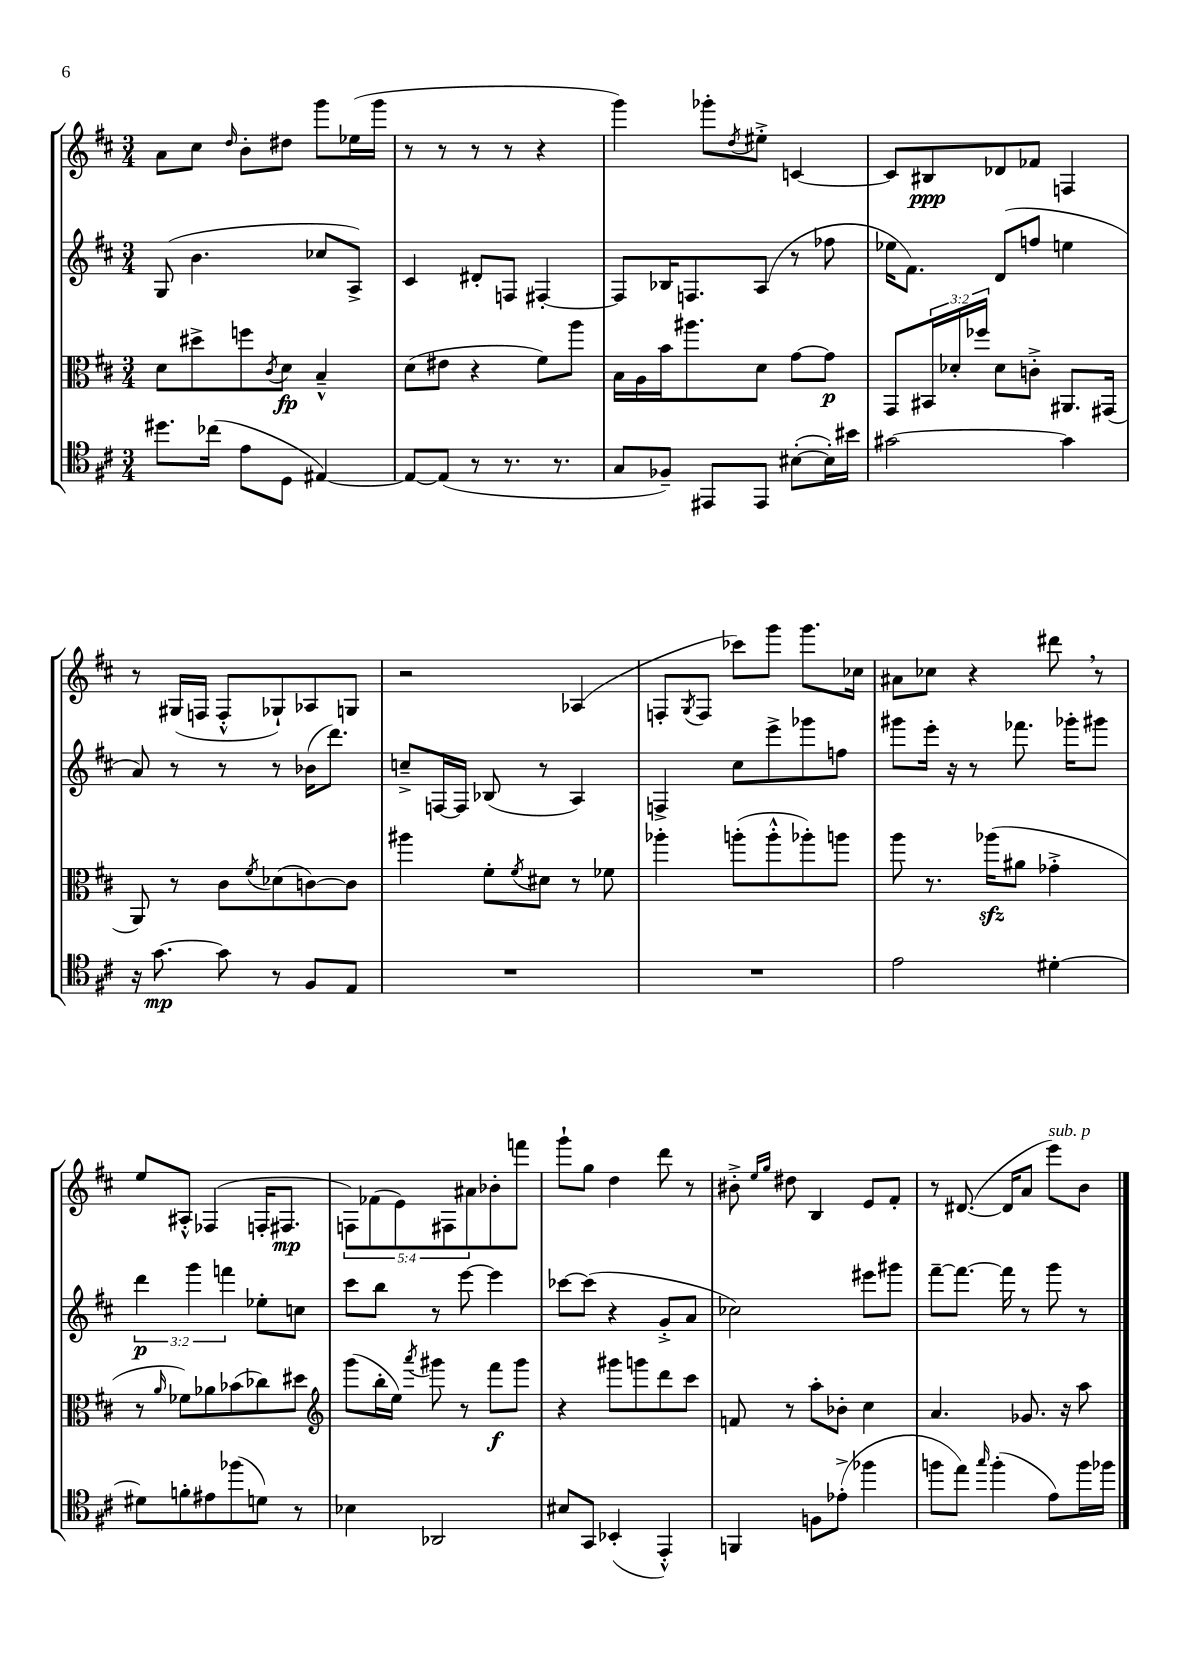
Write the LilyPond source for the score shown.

<<
\new StaffGroup <<
\new Staff = "s0" {
    \clef treble \key d \major \numericTimeSignature \time 3/4 \override Staff.TupletNumber.text = #tuplet-number::calc-fraction-text
    a'8 cis''8 \grace { d''16 } b'8-. dis''8 g'''8 ees''16( g'''16 |
    r8 r8 r8 r8 r4 |
    g'''4) ges'''8-. \acciaccatura { d''8 } eis''8-.-> c'4~ |
    c'8 bis8\ppp des'8 fes'8 f4 |
    r8 gis16( f16 f8-.-^ ges8-!) aes8 g8 |
    r2 aes4( |
    f8-. \acciaccatura { g8 } f8 ces'''8) g'''8 g'''8. ces''16 |
    ais'8 ces''8 r4 dis'''8 \breathe r8 |
    e''8 ais8-.-^ fes4( f16-. fis8.\mp |
    \tuplet 5/4 { f8) fes'8( e'8) fis8 ais'8 } bes'8-. f'''8 |
    g'''8-! g''8 d''4 d'''8 r8 |
    bis'8-.-> \grace { e''16 g''16 } dis''8 b4 e'8 fis'8-. |
    r8 dis'8.~( dis'16 a'8 e'''8^\markup { \italic "sub. p" }) b'8 \bar "|." |
}
\new Staff = "s1" {
    \clef treble \key d \major \numericTimeSignature \time 3/4 \override Staff.TupletNumber.text = #tuplet-number::calc-fraction-text
    g8( b'4. ces''8 a8->) |
    cis'4 dis'8-. f8 fis4~-. |
    fis8 bes16 f8. a8( r8 fes''8 |
    ees''16 fis'8.) d'8( f''8 e''4 |
    a'8) r8 r8 r8 bes'16( d'''8.) |
    c''8---> f16~ f16 bes8( r8 a4) |
    f4-> cis''8 e'''8-> ges'''8 f''8 |
    gis'''8 e'''16-. r16 r8 fes'''8. ges'''16-. gis'''8 |
    \tuplet 3/2 { d'''4\p g'''4 f'''4 } ees''8-. c''8 |
    cis'''8 b''8 r8 e'''8~ e'''4 |
    ces'''8~ ces'''8( r4 g'8-.-> a'8 |
    ces''2) eis'''8 gis'''8 |
    fis'''8~-- fis'''8.~ fis'''16 r8 g'''8 r8 \bar "|." |
}
\new Staff = "s2" {
    \clef alto \key d \major \numericTimeSignature \time 3/4 \override Staff.TupletNumber.text = #tuplet-number::calc-fraction-text
    d'8 dis''8-> f''8 \acciaccatura { cis'8 } d'8\fp b4---^ |
    d'8( eis'8 r4 fis'8) a''8 |
    b16 a16 b'16 ais''8. d'8 g'8~ g'8\p |
    g,8 \tuplet 3/2 { bis,16 des'16-. fes''16 } des'8 c'8-.-> ais,8. gis,16( |
    a,8) r8 cis'8 \acciaccatura { fis'8 } des'8( c'8~) c'8 |
    ais''4 fis'8-. \acciaccatura { fis'8 } dis'8 r8 fes'8 |
    aes''4-. a''8-.( a''8-.-^ aes''8-.) a''8 |
    a''8 r8. aes''16\sfz( ais'8 ges'4-.-> |
    r8 \grace { a'16 } fes'8) aes'8 bes'8( ces''8) dis''8 |
    \clef treble g'''8( b''16-. e''16) \acciaccatura { a'''8 } gis'''8 r8 fis'''8\f gis'''8 |
    r4 gis'''8 g'''8 d'''8 cis'''8 |
    f'8 r8 a''8-. bes'8-. cis''4 |
    a'4. ges'8. r16 a''8 \bar "|." |
}
\new Staff = "s3" {
    \clef tenor \key d \major \numericTimeSignature \time 3/4
    dis''8. ces''16( e'8 d8 eis4~) |
    eis8~ eis8( r8 r8. r8. |
    g8 fes8--) eis,8 eis,8 bis8~-.( bis16-.) bis'16 |
    gis'2~ gis'4 |
    r16 g'8.~\mp g'8 r8 fis8 e8 |
    R2. |
    R2. |
    e'2 dis'4~-. |
    dis'8 f'8-. eis'8 fes''8( d'8) r8 |
    bes4 aes,2 |
    bis8 g,8 bes,4-.( e,4-.-^) |
    f,4 f8 ees'8-.->( fes''4 |
    f''8 e''8) \grace { g''16 } f''4-.( e'8) f''16 fes''16 \bar "|." |
}
>>
>>
\layout { \context { \Score \remove "Bar_number_engraver" } }
